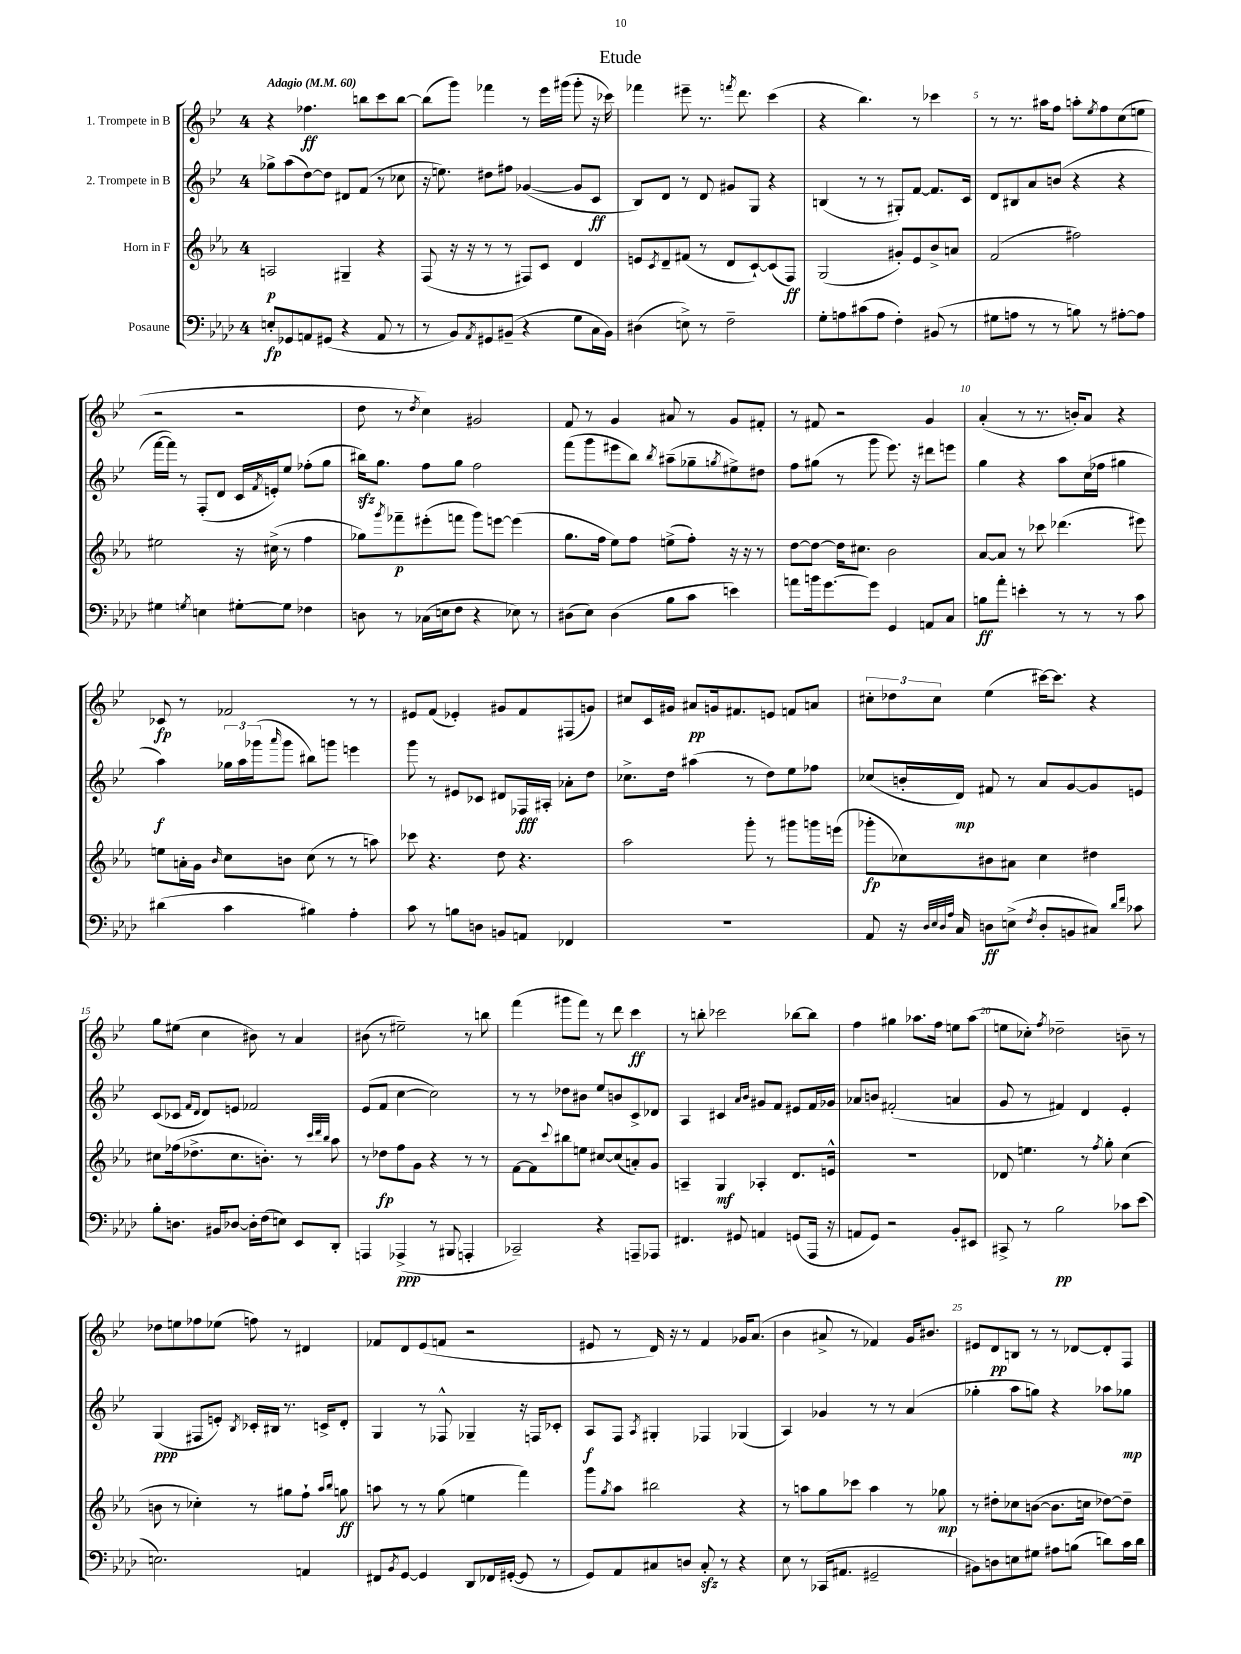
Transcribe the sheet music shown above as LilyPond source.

\header { title = "Etude" }
<<
\new StaffGroup <<
\new Staff = "s0" \with { instrumentName = "1. Trompete in B" } {
    \clef treble \key bes \major \once \override Staff.TimeSignature.style = #'single-digit \time 4/4 \tempo "Adagio" 4 = 60
    r4 fes''4.\ff b''8 c'''8 b''8~ |
    b''8( g'''8) fes'''4 r8 ees'''16 gis'''16( gis'''8-. r16 ces'''16) |
    fes'''4 eis'''8-- r8. \acciaccatura { f'''8 } d'''8. c'''4( |
    r4 bes''4.) r8 ces'''4 |
    r8 r8. ais''16 f''8 a''8-. \acciaccatura { ees''8 } f''8 c''8( e''8 |
    r2 r2 |
    d''8 r8 \acciaccatura { d''8 } c''4) gis'2 |
    f'8 r8 g'4 ais'8 r8 g'8 fis'8-. |
    r8 fis'8 r2 g'4 |
    a'4-.( r8 r8. b'16-.) a'8 r4 |
    ces'8\fp r8 fes'2 r8 r8 |
    eis'8 f'8( ees'4-.) gis'8 f'8 fis8( g'8) |
    cis''8 c'16 gis'16 ais'8\pp g'16 fis'8. e'8 f'8 a'8 |
    \tuplet 3/2 { cis''8-. des''8 cis''8 } ees''4( cis'''16~) cis'''8. r4 |
    g''8 eis''8( c''4 bis'8) r8 a'4 |
    bis'8( r8 eis''2--) r8 b''8 |
    f'''4( gis'''8 f'''8) r8 d'''8 c'''4\ff |
    r8 b''8-. ces'''2 bes''8~ bes''8 |
    f''4 gis''4 aes''8. f''16 e''8 aes''8( |
    e''8 ces''8-.) \acciaccatura { f''8 } des''2-- b'8-- r8 |
    des''8 e''8 fes''8 ees''8( f''8) r8 dis'4 |
    fes'8 d'8 ees'8( f'8 r2 |
    eis'8 r8 d'16) r16 r8 f'4 ges'16 a'8.( |
    bes'4 ais'8-> r8 fes'4) g'16 bis'8. |
    eis'8 d'8\pp b8 r8 r8 des'8~ des'8-. f8 \bar "|." |
}
\new Staff = "s1" \with { instrumentName = "2. Trompete in B" } {
    \clef treble \key bes \major \once \override Staff.TimeSignature.style = #'single-digit \time 4/4
    ges''8-> a''8( d''8~) d''8 dis'8 f'8( r8 ces''8 |
    r16 e''8.) dis''8 fis''8 ges'4~( ges'8 c'8\ff |
    bes8) d'8 r8 d'8 gis'8 g8 r4 |
    b4( r8 r8 gis8-.) f'8~ f'8. c'16 |
    d'8 bis8 a'8 b'8( r4 r4 |
    f'''16~ f'''16) r8 f8-.( d'8 c'16 \acciaccatura { f'8 } e'16-.) ees''8 fes''8-.( g''8 |
    bis''16\sfz) g''8. f''8 g''8 f''2 |
    f'''8( g'''8 eis'''8 bes''8) \acciaccatura { bes''8 } ais''8--( ges''8-- \acciaccatura { g''8 } eis''8->) dis''8 |
    f''8 gis''8( r8 g'''8 ees'''8.) r16 dis'''8 e'''8 |
    g''4 r4 a''8 c''16( fes''16 gis''4 |
    a''4\f) \tuplet 3/2 { ges''16 a''16 ges'''16( } \grace { a'''16 } ges'''8 bis''8) g'''8 e'''4 |
    g'''8 r8 eis'8 ces'8 dis'8 fes16\fff ais16-. aes'8-. d''8 |
    ces''8.-> d''16 ais''4( r8 d''8) ees''8 fes''8 |
    ces''8( b'16-. d'16\mp) fis'8 r8 a'8 g'8~ g'8 e'8 |
    c'8( ces'8 \grace { f'16 d'16 } d'8) e'8 fes'2 |
    ees'8( f'8 c''4~ c''2) |
    r8 r8 des''8 bis'8 ees''8 b'8 c'8-> des'8 |
    a4 cis'4 \grace { a'16 bes'16 } gis'8 f'8 eis'8 f'16 ges'16 |
    aes'8 b'8 fis'2-.( a'4 |
    g'8 r8 fis'4) d'4 ees'4-. |
    g4\ppp( fis8 e'8-.) \acciaccatura { bes8 } ces'16-. bis16 r8. c'16-> d'8-. |
    g4 r8 fes8-^ ges4-- r16 f16 ces'8-. |
    a8\f f8 \acciaccatura { a8 } gis4-. fes4 ges4( |
    a4) ges'4 r8 r8 a'4( |
    ges''4-. a''8 g''8) r4 aes''8 ges''8\mp \bar "|." |
}
\new Staff = "s2" \with { instrumentName = "Horn in F" } {
    \clef treble \key ees \major \once \override Staff.TimeSignature.style = #'single-digit \time 4/4
    a2\p gis4-- r4 |
    f8( r16 r16 r8 r8 fis8) c'8 d'4 |
    e'8 \acciaccatura { c'8 } d'8-- fis'8( r8 d'8 c'8~-!) c'8( f8\ff) |
    g2( gis'8-.) ees'8 bes'8-> a'8 |
    f'2( fis''2) |
    eis''2 r16 cis''16->( r8 f''4 |
    ges''8) \acciaccatura { g'''8 } fes'''8--\p eis'''8-.( f'''8 g'''8) e'''8~ e'''4( |
    g''8. f''16 ees''8) f''8 e''8->( f''8-.) r16 r16 r8 |
    d''8~ d''8~ d''16 cis''8. bes'2 |
    aes'8~ aes'8 r8 ces'''8 des'''4.( eis'''8) |
    e''8 a'16-. g'16 \grace { bes'16 } c''8 b'8 c''8( r8 r8 a''8) |
    ces'''8 r4. d''8 r4. |
    aes''2 g'''8-. r8 gis'''8 g'''16 e'''16( |
    ges'''8-.\fp ces''8) bis'8 ais'8 ces''4 dis''4 |
    cis''8 fes''16( des''8.-> cis''8. b'8.-.) r8 \grace { c'''32 d'''32 bes''32 } aes''8 |
    r8 des''8\fp f''8 g'8 r4 r8 r8 |
    f'8~ f'8 \appoggiatura { c'''8 } bis''8 e''8 cis''8~ cis''8( a'8-.) g'8 |
    a4-- g4\mf aes4-. d'8. e'16-^ |
    R1 |
    des'8 e''4. r8 \acciaccatura { f''8 } g''8-. c''4( |
    b'8 r8 ces''4-.) r8 gis''8 f''8-! \grace { aes''16 bes''16 } g''8\ff |
    a''8 r8 r8 g''8( e''4 f'''4) |
    g'''8 \acciaccatura { g''8 } aes''8 bis''2 r4 |
    r8 a''8 g''8 ces'''8 a''4 r8 ges''8\mp |
    r8 dis''8-. ces''8 b'8~( b'8. c''16 des''8~) des''8-- \bar "|." |
}
\new Staff = "s3" \with { instrumentName = "Posaune" } {
    \clef bass \key aes \major \once \override Staff.TimeSignature.style = #'single-digit \time 4/4
    e8-.\fp ges,8 a,8 gis,8( r4 a,8 r8 |
    r8 bes,8) \acciaccatura { aes,8 } gis,8 bis,8--( r4 g8 c16 bis,16) |
    dis4( e8->) r8 f2-- |
    g8-. a8 cis'8( a8 f4-.) bis,8( r8 |
    gis8 a8 r8 r8 b8) r8 ais8~-. ais8 |
    gis4 \acciaccatura { g8 } e4 gis8~-. gis8 fes4 |
    d8 r8 ces16( e16 f8 r4 ees8) r8 |
    dis8( ees8) dis4( bes8 c'8 e'4) |
    a'8 b'16 g'8.~ g'8 g,4 a,8 c8 |
    b8\ff aes'8-. e'4-. r8 r8 r8 c'8 |
    dis'4( c'4 bis4) aes4-. |
    c'8 r8 b8 d8 b,8 a,8 fes,4 |
    R1 |
    aes,8 r16 \grace { des32 ees32 des32 aes32 } c16 d8\ff e8->( \acciaccatura { f8 } d8-. b,8 cis8) \grace { des'16 f'16 } ces'8 |
    bes8-. d8. bis,16 des8~ des16-. f16( e8) ees,8 des,8-. |
    a,,4 aes,,4->\ppp( r8 bis,,8 a,,4-. |
    ces,2--) r4 a,,8-- aes,,8 |
    fis,4. gis,8 a,4 g,8( aes,,16 r16 |
    a,8 g,8) r2 bes,8-. eis,8 |
    cis,8-> r8 bes2\pp ces'8 ees'8( |
    e2.) a,4 |
    fis,8 \acciaccatura { bes,8 } g,8~ g,4 des,8 fes,16 gis,16~-.( gis,8 r8 |
    g,8) aes,8 cis8 d8 cis8-.\sfz r8 r4 |
    ees8 r8 ces,16( ais,8. gis,2-- |
    bis,8) d8 e8 gis8 ais8 b8( d'8) c'16 d'16 \bar "|." |
}
>>
>>
\layout { \context { \Score \override BarNumber.break-visibility = ##(#f #t #t) barNumberVisibility = #(every-nth-bar-number-visible 5) } }
